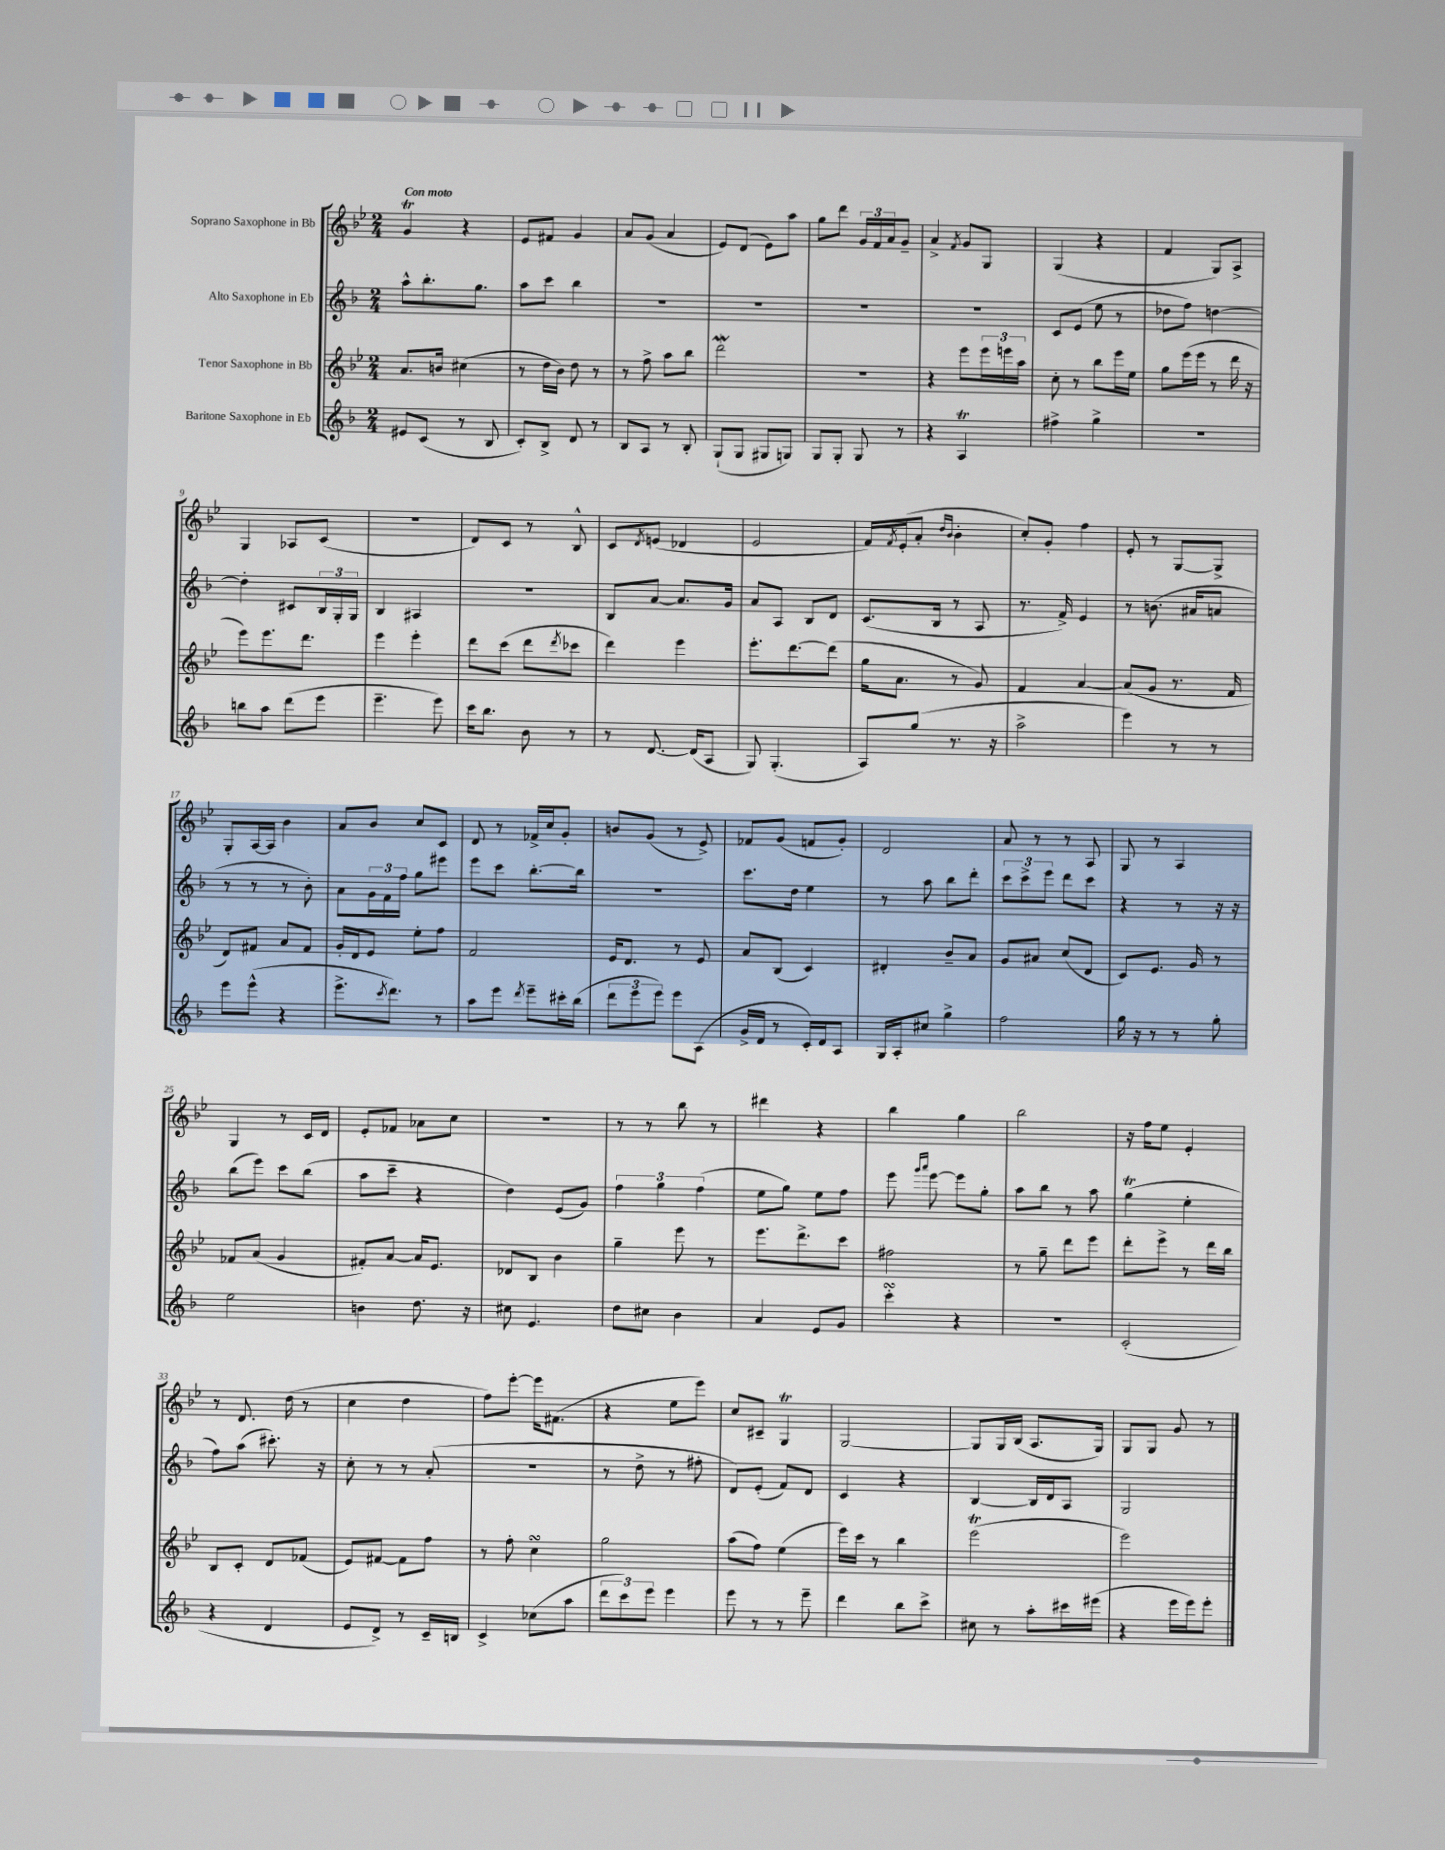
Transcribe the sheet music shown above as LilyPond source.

<<
\new StaffGroup <<
\new Staff = "s0" \with { instrumentName = "Soprano Saxophone in Bb" } {
    \clef treble \key bes \major \numericTimeSignature \time 2/4 \tempo "Con moto"
    g'4\trill r4 |
    ees'8 fis'8 g'4 |
    a'8 g'8( a'4 |
    ees'8) d'8( ees'8) a''8 |
    g''8 d'''8 \tuplet 3/2 { g'16 f'16 a'16 } g'8-- |
    a'4-> \acciaccatura { f'8 } g'8 g8 |
    g4( r4 |
    f'4 g8) a8-> |
    g4 aes8 c'8( |
    r2 |
    d'8) c'8 r8 bes8-^ |
    c'8 \acciaccatura { d'8 } e'8( des'4 |
    ees'2 |
    f'16) \acciaccatura { f'8 } ees'16-.( a'8-. \grace { d''16 bes'16 } bes'4-. |
    c''8-.) g'8-. f''4 |
    ees'8-. r8 g8~ g8-> |
    g8-. a16~ a16 bes'4 |
    a'8 bes'8 c''8 c'8 |
    d'8 r8 fes'16-> c''16 g'8-. |
    b'8 g'8( r8 ees'8->) |
    fes'8 g'8( f'8 g'8-.) |
    d'2 |
    a'8 r8 r8 a8 |
    g8 r8 a4 |
    g4 r8 c'16 d'16 |
    ees'8-. fes'8 aes'8 c''8 |
    r2 |
    r8 r8 bes''8 r8 |
    dis'''4 r4 |
    bes''4 g''4 |
    bes''2 |
    r16 f''16 ees''8 ees'4-. |
    r8 d'8. d''16( r8 |
    c''4 d''4 |
    f''8) ees'''8~-. ees'''16 fis'8.( |
    r4 ees''8 ees'''8) |
    c''8 cis'8-- g4\trill |
    g2~ |
    g8 g16 bes16( a8. g16) |
    g8 g8 g'8 r8 \bar "|." |
}
\new Staff = "s1" \with { instrumentName = "Alto Saxophone in Eb" } {
    \clef treble \key f \major \numericTimeSignature \time 2/4
    a''8-^ bes''8.-. g''8. |
    a''8 c'''8 bes''4 |
    R2 |
    R2 |
    R2 |
    R2 |
    c'8 e'8( e''8 r8 |
    des''8 f''8) d''4~ |
    d''4-. cis'8 \tuplet 3/2 { bes16 g16-. g16 } |
    bes4 ais4 |
    R2 |
    bes8 a'8~ a'8. g'16 |
    a'8 a8 bes8 d'8 |
    c'8.( bes16 r8 a8 |
    r8. f'16->) e'4 |
    r8 b'8.( ais'16 a'8 |
    r8 r8 r8 bes'8-.) |
    a'8 \tuplet 3/2 { g'16 f'16 f''16 } g''8 eis'''8 |
    e'''8 c'''8 bes''8.~-. bes''16 |
    R2 |
    c'''8. d''16 e''4 |
    r8 a''8 bes''8 d'''8-. |
    \tuplet 3/2 { c'''8 c'''8-> e'''8 } d'''8 c'''8 |
    r4 r8 r16 r16 |
    bes''8( e'''8) c'''8 bes''8( |
    a''8 c'''8-- r4 |
    d''4) e'8( g'8) |
    \tuplet 3/2 { f''4 g''4 f''4( } |
    e''8 g''8) e''8 f''8 |
    e'''8 \grace { g'''16 a'''16 } e'''8~ e'''8 g''8-. |
    a''8 bes''8 r8 a''8 |
    g''4\trill( e''4-. |
    f''8) a''8( cis'''8.-.) r16 |
    c''8-. r8 r8 a'8-.( |
    R2 |
    r8 d''8-> r8 fis''8-. |
    d'8) e'8-.( f'8) d'8 |
    c'4 r4 |
    bes4~ bes16 d'16 a8 |
    g2 \bar "|." |
}
\new Staff = "s2" \with { instrumentName = "Tenor Saxophone in Bb" } {
    \clef treble \key bes \major \numericTimeSignature \time 2/4
    a'8. b'16 cis''4( |
    r8 d''16 bes'16) d''8 r8 |
    r8 f''8-> a''8 bes''8 |
    d'''2\mordent |
    R2 |
    r4 ees'''8 \tuplet 3/2 { ees'''16 e'''16 a''16 } |
    c''8-. r8 bes''8 ees'''16 ees''16 |
    g''8 ees'''16( ees'''16 r8 d'''16 r16 |
    ees'''8) ees'''8. d'''8. |
    ees'''4 ees'''4-. |
    d'''8 c'''8( d'''8 \acciaccatura { d'''8 } ces'''8 |
    d'''4) ees'''4 |
    ees'''8.-. d'''8.~ d'''8( |
    g''16 a'8. r8 g'8) |
    f'4 a'4~ |
    a'8( g'8 r8. f'16 |
    d'8) fis'8 a'8 fis'8 |
    g'16-. d'16 ees'8 ees''8-. f''8 |
    f'2 |
    ees'16 d'8. r8 ees'8 |
    a'8 bes8( c'4) |
    dis'4-. bes'8-- a'8 |
    g'8 ais'8 c''8( d'8 |
    c'8) ees'8. g'16 r8 |
    fes'8 a'8( g'4 |
    fis'8-.) a'8~ a'16 ees'8. |
    des'8 bes8 bes'4 |
    g''4-- ees'''8 r8 |
    ees'''8. d'''8.-> c'''8 |
    fis''2 |
    r8 g''8-- d'''8 ees'''8 |
    d'''8-. ees'''8-> r8 d'''16 bes''16 |
    bes8 c'8-. d'8 fes'8( |
    ees'8) fis'8~ fis'8 f''8 |
    r8 f''8-. c''4\turn |
    g''2 |
    a''8( f''8) ees''4( |
    ees'''16) c'''16 r8 bes''4 |
    ees'''2\trill( |
    ees'''2) \bar "|." |
}
\new Staff = "s3" \with { instrumentName = "Baritone Saxophone in Eb" } {
    \clef treble \key f \major \numericTimeSignature \time 2/4
    eis'8 c'8( r8 bes8 |
    c'8-.) bes8-> d'8 r8 |
    bes8 a8 r8 bes8-. |
    g8-!( g8 gis8 g8) |
    g8 g8-. g8 r8 |
    r4 a4\trill |
    fis''4-> g''4-> |
    r2 |
    b''8 a''8 d'''8( e'''8 |
    e'''4.-- e'''8) |
    c'''16 bes''8. bes'8 r8 |
    r8 d'8.~ d'16( a8 |
    g8) g4.-.( |
    a8) g''8( r8. r16 |
    a''2-> |
    e'''4) r8 r8 |
    e'''8 e'''8-^( r4 |
    e'''8.-> \acciaccatura { c'''8 } d'''8.) r8 |
    a''8 e'''8 \acciaccatura { d'''8 } e'''8-- cis'''16-. bes''16( |
    \tuplet 3/2 { d'''8 e'''8 e'''8) } e'''8 a8( |
    g'16-> d'16 r8 c'16-.) d'16 a8 |
    g16 a16-. cis''8 g''4-> |
    f''2 |
    g''16 r16 r8 r8 g''8-. |
    e''2 |
    b'4 d''8. r16 |
    cis''8 e'4. |
    d''8 cis''8 bes'4 |
    a'4 e'8 g'8 |
    c'''4-.\turn r4 |
    R2 |
    c'2-.( |
    r4 d'4 |
    e'8 d'8->) r8 c'16-- b16 |
    c'4-> ces''8( a''8 |
    \tuplet 3/2 { d'''8 c'''8) e'''8 } e'''4 |
    e'''8 r8 r8 e'''8-- |
    d'''4 bes''8 c'''8-> |
    cis''8 r8 a''8-. cis'''16 eis'''16( |
    r4 e'''16 e'''16) e'''8-. \bar "|." |
}
>>
>>
